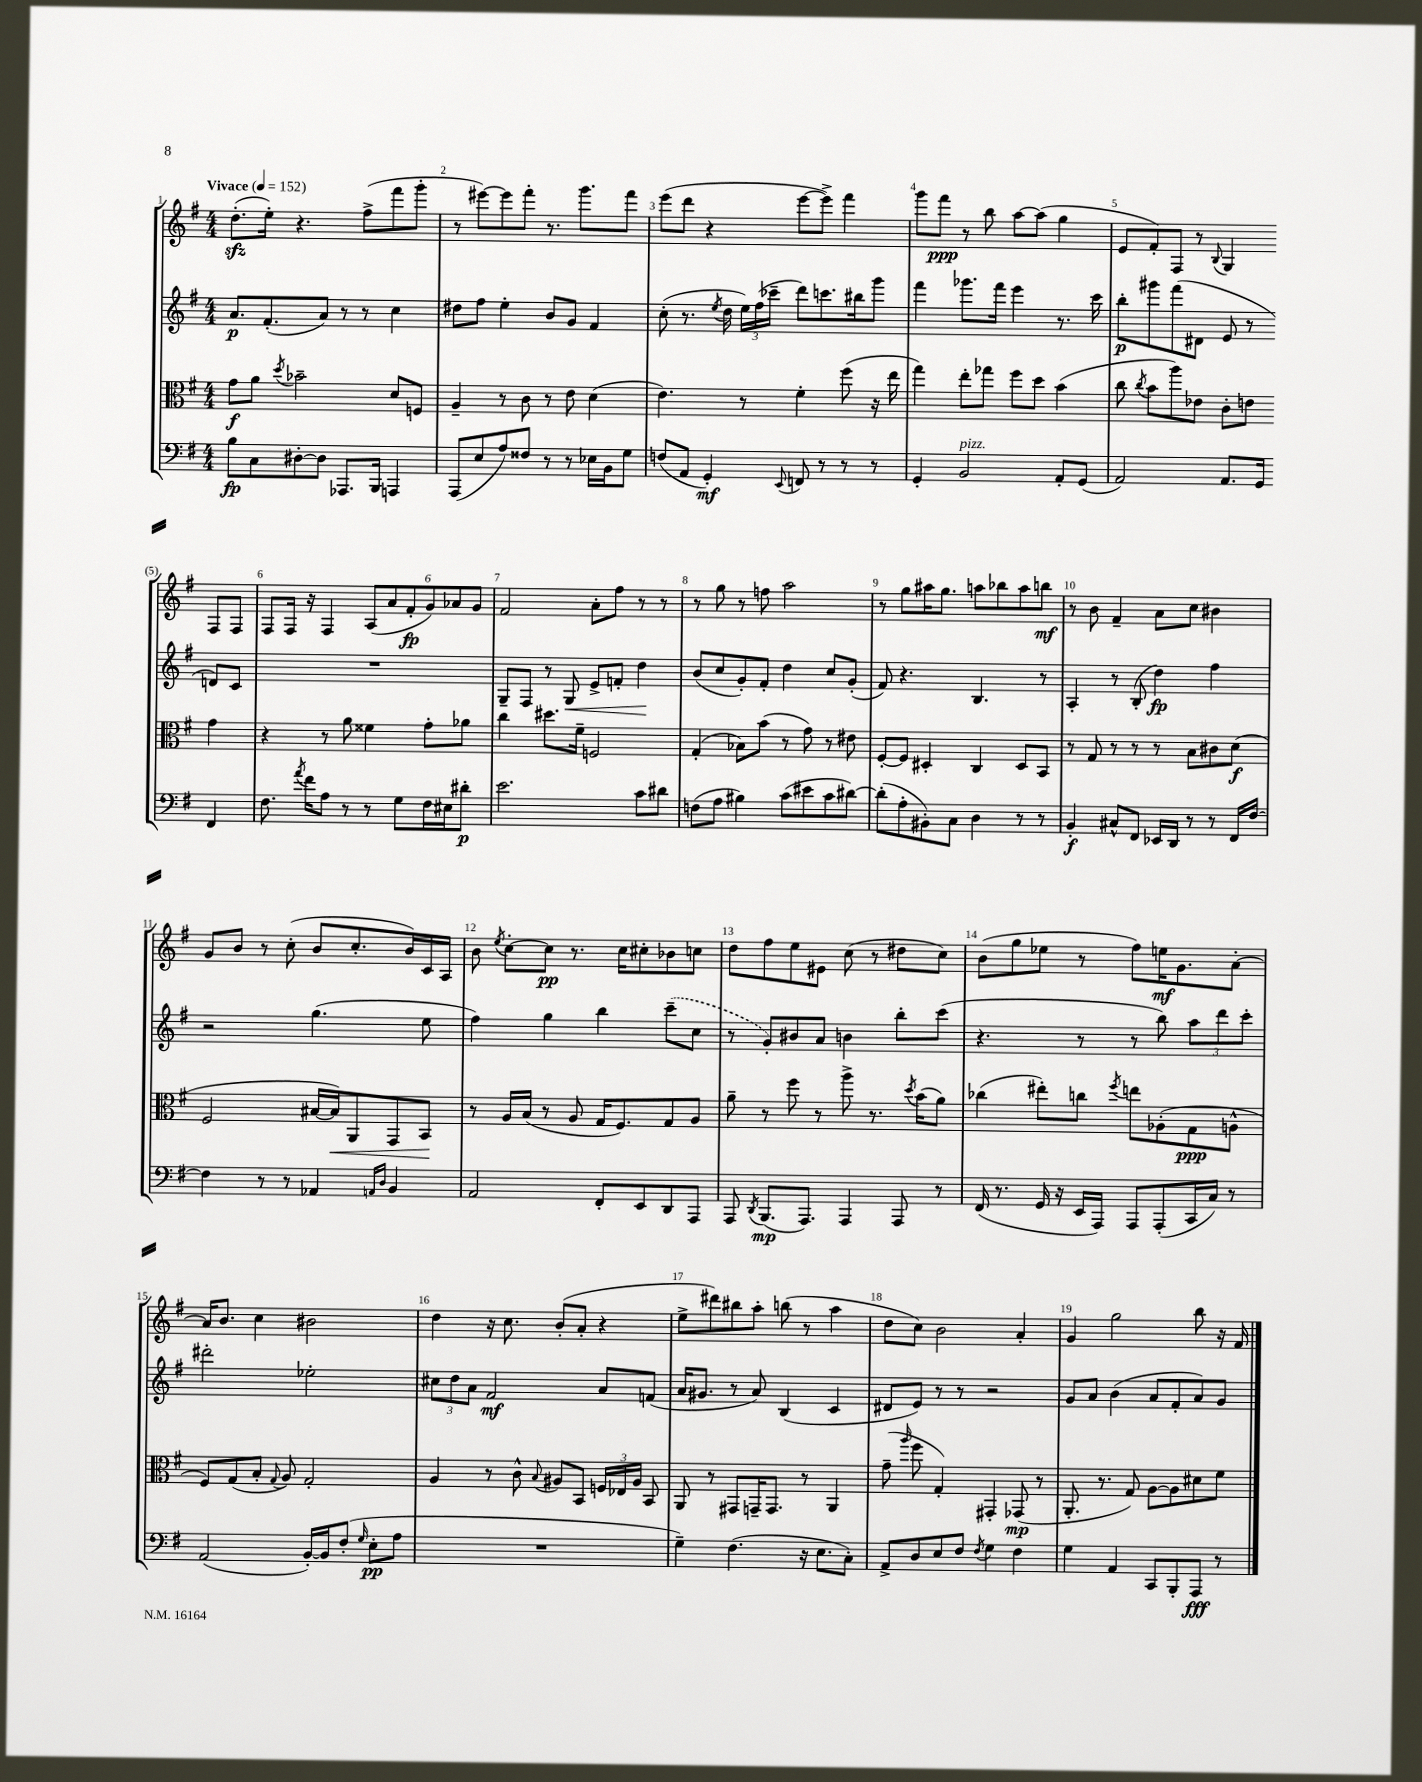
<<
\new StaffGroup <<
\new Staff = "s0" {
    \clef treble \key g \major \numericTimeSignature \time 4/4 \tempo "Vivace" 4 = 152
    \autoBeamOff d''8.[-.\sfz( e''16]-.) r4. fis''8[->( fis'''8 g'''8]-. |
    r8 eis'''8[~) eis'''8 fis'''8]-. r8. g'''8.[ fis'''8] |
    e'''8[( d'''8] r4 e'''8[~ e'''8]->) fis'''4 |
    g'''8[ fis'''8]\ppp r8 b''8 a''8[~ a''8]( g''4 |
    e'8[ fis'8-.) fis8] r8 \appoggiatura { b8 } g4 fis8[ fis8] |
    fis8[ fis16] r16 fis4 \tuplet 6/4 { a8[( a'8 fis'8-.\fp g'8) aes'8 g'8] } |
    fis'2 a'8[-. fis''8] r8 r8 |
    r8 g''8 r8 f''8 a''2 |
    r8 g''8[ ais''16 g''8.] a''8[ bes''8 a''8 b''8]\mf |
    r8 b'8 fis'4-- a'8[ c''8] bis'4 |
    g'8[ b'8] r8 c''8-.( b'8[ c''8.-. b'16) c'16 a16] |
    b'8 \acciaccatura { e''8 } c''8[~-. c''8]\pp r8. c''16[ cis''8-. bes'8 c''8] |
    d''8[ fis''8 e''8 eis'8] c''8( r8 dis''8[ c''8]) |
    b'8[( g''8 ees''8] r8 fis''8[) e''16\mf g'8. a'8]~-. |
    a'16[ b'8.] c''4 bis'2 |
    d''4 r16 c''8. b'8[-.( a'8]-. r4 |
    e''8[-> dis'''8) bis''8 a''8]-. b''8( r8 a''4 |
    d''8[ c''8]) b'2 a'4-. |
    g'4 g''2 b''8 r16 fis'16 \bar "|." |
}
\new Staff = "s1" {
    \clef treble \key g \major \numericTimeSignature \time 4/4
    \autoBeamOff a'8.[\p fis'8.-.( a'8]) r8 r8 c''4 |
    dis''8[ fis''8] e''4-. b'8[ g'8] fis'4 |
    c''8-.( r8. \acciaccatura { e''8 } d''16 \tuplet 3/2 { e''16[) fis''16( ces'''16]-- } d'''8[) c'''8. bis''16 g'''8] |
    fis'''4 ges'''8.[ fis'''16] e'''4 r8. c'''16 |
    b''8[-.\p gis'''8 fis'''8( dis'8] e'8 r8 d'8[) c'8] |
    R1 |
    g8[-- fis8] r8 g8\< e'8[-> f'8]-. d''4\! |
    b'8[( c''8 g'8-.) fis'8]-. d''4 c''8[ g'8]-.( |
    fis'8) r4. b4. r8 |
    a4-. r8 b8-.( d''4\fp) fis''4 |
    r2 g''4.( e''8 |
    fis''4) g''4 b''4 \once \slurDashed c'''8[--( c''8] |
    r8 g'8[-.) bis'8 a'8] b'4 b''8[-. c'''8]( |
    r4. r8 r8 b''8) \tuplet 3/2 { a''8[ d'''8 c'''8]-. } |
    dis'''2-. ees''2-. |
    \tuplet 3/2 { cis''8[ d''8 a'8] } fis'2\mf a'8[ f'8]( |
    a'16[ gis'8.] r8 a'8) b4( c'4 |
    dis'8[ e'8]) r8 r8 r2 |
    g'8[ a'8] b'4( a'8[ fis'8-. a'8) g'8] \bar "|." |
}
\new Staff = "s2" {
    \clef alto \key g \major \numericTimeSignature \time 4/4
    \autoBeamOff g'8[\f a'8] \acciaccatura { d''8 } bes'2-- d'8[ f8] |
    a4-- r8 c'8 r8 e'8 d'4( |
    e'4.) r8 fis'4-. fis''8( r16 e''16 |
    g''4) e''8[-. ges''8] fis''8[ d''8] b'4( |
    c''8 \acciaccatura { c''8 } b'8[ a''8) ees'8] c'8[-. e'8] g'4 |
    r4 r8 a'8 fisis'4 g'8[-. aes'8] |
    c''4 dis''8.[ fis'16]-- f2 |
    g4-.( bes8[) b'8]( r8 g'8) r8 eis'8 |
    fis8[~-. fis8] dis4-. c4 dis8[ b,8] |
    r8 g8 r8 r8 r8 b8[ cis'8 d'8]\f( |
    fis2 bis16[~ bis16\<) a,8 g,8 b,8]\! |
    r8 a16[ b16]( r8 a8 g16[ fis8.) g8 a8] |
    a'8-- r8 fis''8 r8 a''8-> r8. \acciaccatura { d''8 } b'16[( a'8]) |
    ces''4( eis''8[-.) c''8] \acciaccatura { fis''8 } e''8[ aes8-.( g8\ppp a8]-^ |
    fis8[) g8( b8]-. \appoggiatura { g8 } a8) g2-. |
    a4 r8 c'8-^ \appoggiatura { b8 } ais8[ b,8] \tuplet 3/2 { f16[ ees16 ais16] } b,8 |
    a,8 r8 gis,8[ g,16-- g,8.] r8 a,4 |
    g'8--( \grace { a''16 } fis''8 g4-.) gis,4-. ges,8\mp( r8 |
    a,8.-. r8. g8) a8[~ a8 dis'8 fis'8] \bar "|." |
}
\new Staff = "s3" {
    \clef bass \key g \major \numericTimeSignature \time 4/4
    \autoBeamOff b8[\fp c8 dis8~-. dis8] aes,,8.[ b,,16] a,,4 |
    a,,8[( e8 a8) fisis8] r8 r8 ees16[ b,16 g8] |
    f8[( a,8] g,4-.\mf) \appoggiatura { e,8 } f,8 r8 r8 r8 |
    g,4-. b,2^\markup { \italic "pizz." } a,8[-. g,8]( |
    a,2) a,8.[ g,16] fis,4 |
    fis8. \acciaccatura { a'8 } fis'16[ a8] r8 r8 g8[ fis16 eis16 dis'8]-.\p |
    e'2. c'8[ dis'8] |
    f8[( a8] bis4) c'8[( eis'8 c'8 dis'8]~) |
    dis'8[-.( a8-. bis,8-.) c8] d4 r8 r8 |
    b,4-.\f cis8[-^ fis,8] ees,16[ d,16] r8 r8 fis,16[ fis16]~ |
    fis4 r8 r8 aes,4 \grace { a,16[ d16] } b,4 |
    a,2 fis,8[-. e,8 d,8 a,,8] |
    a,,8 \acciaccatura { d,8 } b,,8.[\mp( a,,8.]) a,,4 a,,8 r8 |
    fis,16( r8. g,16 r16 e,16[ a,,16]) a,,8[ a,,8-.( c,16 c16]) r8 |
    a,2( b,16[~-.) b,16 fis8]-.( \grace { g16 } e8[-.\pp a8] |
    R1 |
    g4--) fis4.( r16 e8.[ c8]-.) |
    a,8[-> d8 e8 fis8] \acciaccatura { fis8 } g4 fis4 |
    g4 a,4 c,8[ b,,8-. a,,8]\fff r8 \bar "|." |
}
>>
>>
\layout { \context { \Score \override BarNumber.break-visibility = ##(#f #t #t) barNumberVisibility = #all-bar-numbers-visible } }
